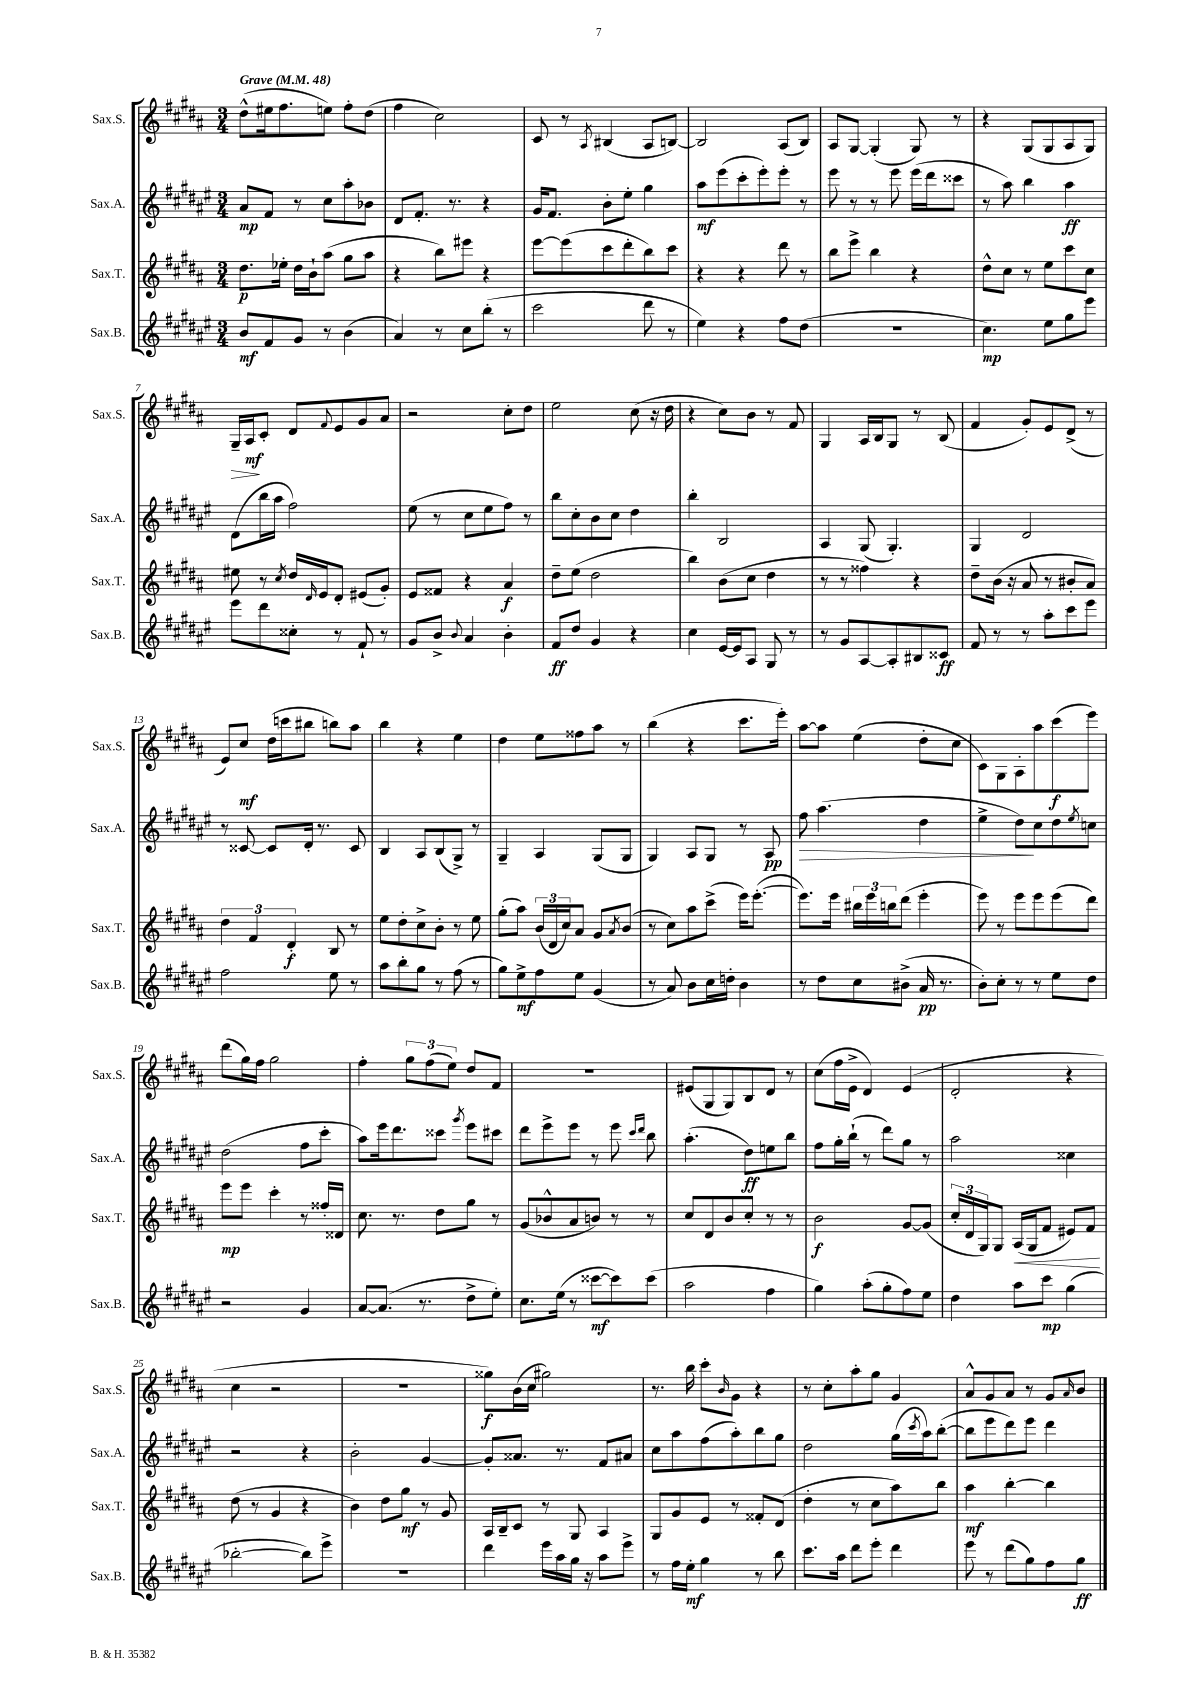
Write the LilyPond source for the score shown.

<<
\new StaffGroup <<
\new Staff = "s0" \with { instrumentName = "Sax.S." shortInstrumentName = "Sax.S." } {
    \clef treble \key b \major \numericTimeSignature \time 3/4 \tempo "Grave" 4 = 48
    dis''8-^( eis''16 fis''8. e''8) fis''8-. dis''8( |
    fis''4 cis''2) |
    cis'8 r8 \acciaccatura { ais8 } bis4( ais8 b8~) |
    b2 ais8( b8) |
    ais8 gis8~ gis4-.( gis8) r8 |
    r4 gis8( gis8 ais8 gis8) |
    gis16--\> ais16\mf\! cis'8-. dis'8 \appoggiatura { fis'8 } e'8 gis'8 ais'8 |
    r2 cis''8-. dis''8 |
    e''2 cis''8( r16 dis''16 |
    r4 cis''8) b'8 r8 fis'8 |
    gis4 ais16 b16 gis8 r8 b8( |
    fis'4 gis'8-.) e'8 dis'8->( r8 |
    e'8) cis''8\mf dis''16( c'''16 bis''8 b''8) ais''8 |
    b''4 r4 e''4 |
    dis''4 e''8 fisis''8 ais''8 r8 |
    b''4( r4 cis'''8. e'''16-.) |
    ais''8~ ais''8 e''4( dis''8-. cis''8 |
    cis'8) gis8 ais8-. ais''8 cis'''8\f( e'''8) |
    dis'''8( gis''16) fis''16 gis''2 |
    fis''4-. \tuplet 3/2 { gis''8 fis''8( e''8) } dis''8 fis'8 |
    R2. |
    eis'8( gis8 gis8) b8 dis'8 r8 |
    cis''8( fis''16 e'16-> dis'4) e'4( |
    dis'2-. r4 |
    cis''4 r2 |
    R2. |
    gisis''8\f) b'16( cis''16 gis''2) |
    r8. b''16 cis'''8-. \grace { b'16 } gis'8 r4 |
    r8 cis''8-. ais''8-. gis''8 gis'4 |
    ais'8-^ gis'8 ais'8 r8 gis'8 \grace { ais'16 } b'8 \bar "|." |
}
\new Staff = "s1" \with { instrumentName = "Sax.A." shortInstrumentName = "Sax.A." } {
    \clef treble \key fis \major \numericTimeSignature \time 3/4
    ais'8\mp fis'8 r8 cis''8 ais''8-. bes'8 |
    dis'8 fis'8.-. r8. r4 |
    gis'16 fis'8. b'8-. eis''8-. gis''4 |
    ais''8\mf eis'''8( cis'''8-. eis'''8-.) eis'''8-. r8 |
    eis'''8 r8 r8 eis'''8 eis'''16( dis'''16 cisis'''8 |
    r8 ais''8) b''4 ais''4\ff |
    dis'8( b''16 ais''16 fis''2) |
    eis''8( r8 cis''8 eis''8 fis''8) r8 |
    b''8 cis''8-. b'8 cis''8 dis''4 |
    b''4-. b2 |
    ais4 gis8( gis4.-.) |
    gis4 dis'2 |
    r8 cisis'8~ cisis'8 dis'16-. r8. cisis'8 |
    b4 ais8 b8( gis8->) r8 |
    gis4-- ais4 gis8( gis8 |
    gis4) ais8 gis8 r8 ais8\pp |
    fis''8\> ais''4.( dis''4 |
    eis''4-> dis''8\!) cis''8 dis''8 \acciaccatura { eis''8 } c''8 |
    dis''2( fis''8 cis'''8-. |
    ais''8) eis'''16 dis'''8. cisis'''8 \acciaccatura { gis'''8 } eis'''8 cis'''8 |
    dis'''8 eis'''8-> eis'''8 r8 eis'''8 \grace { cis'''16 dis'''16 } b''8 |
    ais''4.-.( dis''8\ff) e''8 b''8 |
    fis''8 gis''16-. b''16-!( r8 dis'''8) gis''8 r8 |
    ais''2 cisis''4 |
    r2 r4 |
    b'2-. gis'4~ |
    gis'8-. aisis'8. r8. fis'8 ais'8 |
    cis''8 ais''8 fis''8( ais''8-.) b''8 gis''8 |
    dis''2 gis''16( \acciaccatura { cis'''8 } ais''16) b''8~-.( |
    b''8 eis'''8 dis'''8) eis'''8 dis'''4 \bar "|." |
}
\new Staff = "s2" \with { instrumentName = "Sax.T." shortInstrumentName = "Sax.T." } {
    \clef treble \key b \major \numericTimeSignature \time 3/4
    dis''8.\p ees''16-. dis''16 b'16-! ais''8( gis''8 ais''8 |
    r4 b''8) eis'''8 r4 |
    e'''8~ e'''8( cis'''8 dis'''8-. b''8) cis'''8 |
    r4 r4 dis'''8 r8 |
    b''8 e'''8-> b''4 r4 |
    dis''8-^ cis''8 r8 e''8 cis'''8 cis''8 |
    eis''8 r8 \acciaccatura { cis''8 } dis''16 \grace { dis'16 } e'16 dis'8-. eis'8( gis'8-.) |
    e'8 fisis'8 r4 ais'4\f |
    dis''8-- e''8( dis''2 |
    b''4) b'8( cis''8 dis''4 |
    r8 r8 fisis''4) r4 |
    dis''8-- b'16( r16 ais'8 r8 bis'8-. ais'8) |
    \tuplet 3/2 { dis''4 fis'4 dis'4-.\f } b8 r8 |
    e''8 dis''8-. cis''8-> b'8-. r8 e''8 |
    gis''8-.( ais''8) \tuplet 3/2 { b'16( dis'16 cis''16) } ais'8 gis'8 \acciaccatura { ais'8 } b'8( |
    r8 cis''8) ais''8 cis'''8->( e'''16) e'''8.~-.( |
    e'''8.) e'''16 \tuplet 3/2 { bis''16 e'''16 b''16 } dis'''8( e'''4-. |
    e'''8) r8 e'''8 e'''8 e'''8( dis'''8) |
    e'''8\mp e'''8 cis'''4-. r8 fisis''16-. disis'16 |
    cis''8. r8. dis''8 gis''8 r8 |
    gis'8( bes'8-^ ais'8 b'8) r8 r8 |
    cis''8 dis'8 b'8 cis''8-. r8 r8 |
    b'2\f gis'8~ gis'8( |
    \tuplet 3/2 { cis''16-. dis'16 gis16) } gis8 ais16\<( gis16 fis'8 eis'8) fis'8\! |
    dis''8( r8 gis'4 r4 |
    b'4) dis''8 gis''8\mf r8 gis'8 |
    ais16 b16-- cis'8 r8 gis8 ais4 |
    gis8 gis'8 e'8 r8 fisis'8-. dis'8( |
    dis''4-. r8 cis''8 ais''8) b''8 |
    ais''4\mf b''4~-. b''4 \bar "|." |
}
\new Staff = "s3" \with { instrumentName = "Sax.B." shortInstrumentName = "Sax.B." } {
    \clef treble \key fis \major \numericTimeSignature \time 3/4
    b'8\mf fis'8 gis'8 r8 b'4( |
    ais'4) r8 cis''8 b''8-.( r8 |
    cis'''2 dis'''8 r8 |
    eis''4) r4 fis''8 dis''8( |
    R2. |
    cis''4.\mp) eis''8 gis''8 eis'''8 |
    eis'''8 dis'''8 cisis''8-. r8 fis'8-! r8 |
    gis'8 b'8-> \appoggiatura { b'8 } ais'4 b'4-. |
    fis'8\ff dis''8 gis'4 r4 |
    cis''4 eis'16~ eis'16 ais8 gis8 r8 |
    r8 gis'8 ais8~ ais8-. bis8 cisis'8\ff |
    fis'8 r8 r8 ais''8-. cis'''8 eis'''8 |
    fis''2 eis''8 r8 |
    ais''8 b''8-. gis''8 r8 fis''8( r8 |
    gis''8) eis''8->\mf fis''8 eis''8 gis'4( |
    r8 ais'8) b'8 cis''16 d''16-. b'4 |
    r8 dis''8 cis''8 bis'8->( ais'16\pp r8. |
    b'8-.) cis''8-. r8 r8 eis''8 dis''8 |
    r2 gis'4 |
    ais'8~ ais'8.( r8. dis''8-> eis''8-.) |
    cis''8. eis''16( r8 cisis'''8~\mf cisis'''8) cisis'''8( |
    ais''2 fis''4 |
    gis''4) ais''8-.( gis''8-. fis''8) eis''8 |
    dis''4 ais''8 cis'''8\mp gis''4( |
    bes''2~-. bes''8) eis'''8-> |
    R2. |
    dis'''4 eis'''16 ais''16 gis''16 r16 ais''8 eis'''8-> |
    r8 fis''16 eis''16-.\mf gis''4 r8 b''8 |
    cis'''8. ais''16 dis'''8 eis'''8-. dis'''4 |
    eis'''8 r8 dis'''8( gis''8) fis''8 gis''8\ff \bar "|." |
}
>>
>>
